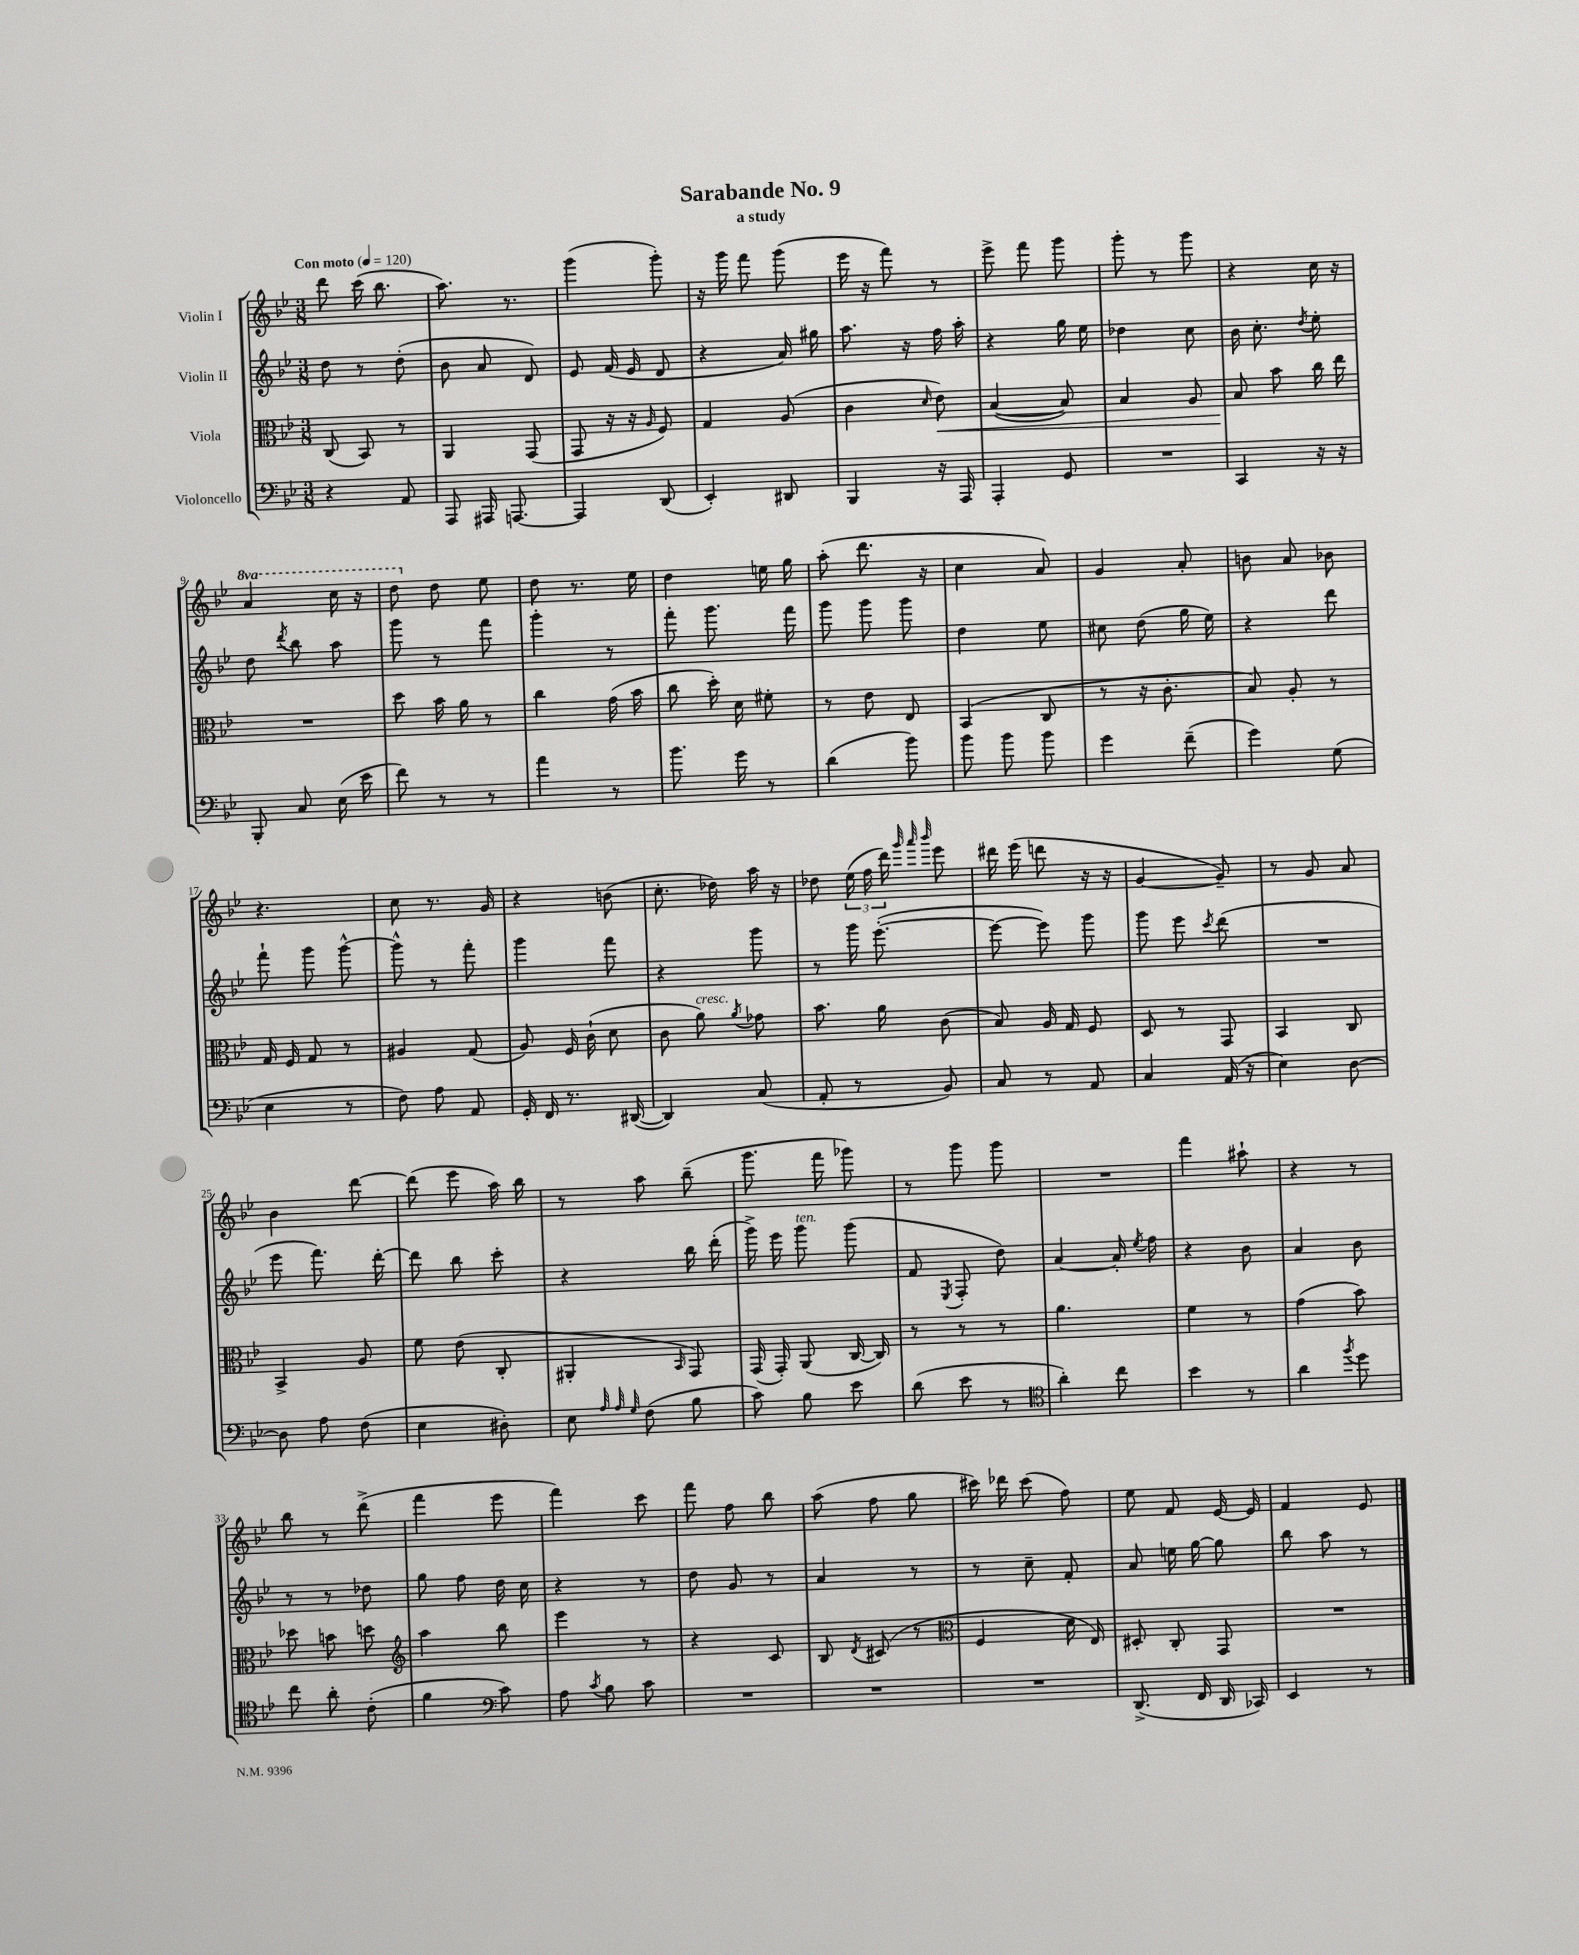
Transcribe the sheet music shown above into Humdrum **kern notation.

**kern	**kern	**dynam	**kern	**kern
*part4	*part3	*part3	*part2	*part1
*staff4	*staff3	*staff3	*staff2	*staff1
*I"Violoncello	*I"Viola	*	*I"Violin II	*I"Violin I
*clefF4	*clefC3	*	*clefG2	*clefG2
*k[b-e-]	*k[b-e-]	*	*k[b-e-]	*k[b-e-]
*M3/8	*M3/8	*	*M3/8	*M3/8
*MM120	*MM120	*	*MM120	*MM120
=1	=1	=1	=1	=1
!	!	!	!	!LO:TX:a:B:t=Con moto
4r	(8C/	.	8dd\	8ddd\
.	8BB-/)	.	8r	(16ccc\
.	.	.	.	8.bb-\
8AA/	8r	.	(8dd'\	.
=2	=2	=2	=2	=2
8AAA/	4AA/	.	8b-\	8.aa\)
16AAA#X/	.	.	8a/	.
[8.AAAn/	.	.	.	8.r
.	(8GG/	.	8d/)	.
=3	=3	=3	=3	=3
4AAA/]	8GG/	.	8e-/	(4ggg\
.	16r	.	(16f/	.
.	16r	.	16e-/	.
.	16qqA/	.	.	.
(8DD/	8F/)	.	8d/	8ggg'\)
=4	=4	=4	=4	=4
4EE-'/)	4G/	.	4r	16r
.	.	.	.	16ggg\
.	.	.	.	8fff\
8DD#X/	(8A/	.	16a/)	(8ggg\
.	.	.	16gg#X\	.
=5	=5	=5	=5	=5
4BBB-/	4c\	.	8.aa\	16eee-\
.	.	.	.	16r
.	.	.	.	8fff\)
.	.	.	16r	.
.	16qqd/	.	.	.
!	!	!LO:HP:b	!	!
16r	8e-\)	<	16ff\	8r
16AAA/	.	.	16aa'\	.
=6	=6	=6	=6	=6
4AAA'/	([4B-/	.	4r	8eee-^\
.	.	.	.	8fff\
8GG/	8B-/])	.	16gg\	8ggg\
.	.	.	16ee-\	.
=7	=7	=7	=7	=7
4.r	4B-/	.	4dd-X\	8ggg'\
.	.	.	.	8r
.	8A/	.	8cc\	8ggg\
=8	=8	=8	=8	=8
4CC/	8B-/	.	16b-\	4r
.	.	.	8.cc'\	.
.	8b-\	[	.	.
.	.	.	8qdd/	.
16r	16cc\	.	8ee-'\	16cc\
16r	16ee-\	.	.	16r
!!LO:LB:g=z
=9	=9	=9	=9	=9
*	*	*	*	*8va
8BBB-'/	4.r	.	8dd\	4aa/
.	.	.	8qddd/	.
8C/	.	.	8bb-\	.
(16E-\	.	.	8aa\	16ccc\
16e-\	.	.	.	16r
=10	=10	=10	=10	=10
8f\)	8dd\	.	8ggg\	8ddd\
*	*	*	*	*X8va
8r	16b-\	.	8r	8dd\
.	16a\	.	.	.
8r	8r	.	8fff\	8ee-\
=11	=11	=11	=11	=11
4a\	4cc\	.	4ggg'\	8dd\
.	.	.	.	8.r
8r	(16g\	.	8r	.
.	16b-\	.	.	16ee-\
=12	=12	=12	=12	=12
8.b-\	8cc\	.	8fff'\	4dd\
.	16dd'\)	.	8.ggg\	.
16g\	16d\	.	.	.
8r	8f#X'\	.	.	16een\
.	.	.	16fff\	16gg\
=13	=13	=13	=13	=13
(4d\	8r	.	8ggg\	(8aa'\
.	8e-\	.	8ggg\	8.ddd\
8b-\)	8E-/	.	8ggg\	.
.	.	.	.	16r
=14	=14	=14	=14	=14
8b-\	(4BB-/	.	4dd\	4cc\
8b-\	.	.	.	.
8b-\	8C/	.	8ee-\	8a/)
=15	=15	=15	=15	=15
4g\	8r	.	8cc#X\	4g/
.	16r	.	(8dd\	.
.	8.c'\	.	.	.
(8f~\	.	.	16gg\	8a'/
.	.	.	16ee-\)	.
=16	=16	=16	=16	=16
4g\)	8B-/)	.	4r	8bn\
.	8A'/	.	.	8a/
(8G\	8r	.	8ddd\	8b-X\
!!LO:LB:g=z
=17	=17	=17	=17	=17
4E-\	16G/	.	8fff`\	4.r
.	16F/	.	.	.
.	8G/	.	8ggg\	.
8r	8r	.	[8ggg^^\	.
=18	=18	=18	=18	=18
8F\)	4A#X/	.	8ggg^^\]	8cc\
8A\	.	.	8r	8.r
8AA/	(8G/	.	8fff'\	.
.	.	.	.	16g/
=19	=19	=19	=19	=19
16GG'/	8A/)	.	4ggg\	4r
16FF/	.	.	.	.
8.r	16F/	.	.	.
.	(16c`\	.	.	.
.	8d\	.	8fff\	(8bn\
([16DD#X/	.	.	.	.
=20	=20	=20	=20	=20
4DD#/])	8c\	.	4r	8.cc'\
!	!LO:TX:a:i:t=cresc.	!	!	!
.	8a\)	.	.	.
.	.	.	.	16dd-X\)
.	8qa/	.	.	.
(8C/	8g-X\	.	8ggg\	16aa\
.	.	.	.	16r
=21	=21	=21	=21	=21
8AA'/	8.b-\	.	8r	8dd-X\
8r	.	.	16ggg\	(24ee-\
.	.	.	.	24ff\
.	16a\	.	([8.eee-'\	.
.	.	.	.	24ddd\)
.	.	.	.	32qqggg/
.	.	.	.	32qqaaa/
.	.	.	.	32qqbbb-/
8BB-/)	(8c\	.	.	8eee-\
=22	=22	=22	=22	=22
8C/	8B-/)	.	8eee-\_	16ddd#X\
.	.	.	.	(16eee-\
8r	16A/	.	8eee-\])	8dddn\
.	16G/	.	.	.
8AA/	8F/	.	8ggg\	16r
.	.	.	.	16r
=23	=23	=23	=23	=23
4C/	8D/	.	8ggg\	[4g/
.	8r	.	8eee-\	.
.	.	.	8qccc/	.
(16AA/	8GG/	.	(8ddd\	8g~/])
16r	.	.	.	.
=24	=24	=24	=24	=24
4E-\)	4BB-/	.	4.r	8r
.	.	.	.	8g/
[8D\	8C/	.	.	8a/
!!LO:LB:g=z
=25	=25	=25	=25	=25
8D\]	4BB-^/	.	8eee-\	4b-\
8A\	.	.	8.fff\)	.
(8F\	8A/	.	.	[8ddd\
.	.	.	[16ddd'\	.
=26	=26	=26	=26	=26
4E-\	8f\	.	8ddd\]	(8ddd\]
.	(8e-\	.	8bb-\	8eee-\
8D#X'\)	8C'/	.	8ccc'\	16aa\)
.	.	.	.	16bb-\
=27	=27	=27	=27	=27
8E-\	4AA#X'/	.	4r	8r
32qqA/	.	.	.	.
32qqA/	.	.	.	.
32qqG/	.	.	.	.
(8F\	.	.	.	8aa\
.	16qqBB-/	.	.	.
8B-\	8GG/)	.	16bb-\	(8bb-~\
.	.	.	(16ddd'\	.
=28	=28	=28	=28	=28
8c\)	(16GG/	.	16ggg^\)	8.ggg\
.	16GG'/)	.	16eee-\	.
!	!	!	!LO:TX:a:i:t=ten.	!
8B-\	(8AA/	.	8ggg\	.
.	.	.	.	16fff\
8e-\	[16C/	.	(8ggg\	8ggg-X\)
.	16C/])	.	.	.
=29	=29	=29	=29	=29
(8d\	8r	.	8f/	8r
.	.	.	8qE-/	.
8e-\	8r	.	8F'/	8ggg\
8r	8r	.	8dd\)	8ggg\
=30	=30	=30	=30	=30
*clefC4	*	*	*	*
4a'\)	4.a\	.	[4a/	4.r
8cc\	.	.	16a'/]	.
.	.	.	8qee-/	.
.	.	.	16ff\	.
=31	=31	=31	=31	=31
4b-\	4f\	.	4r	4fff\
8r	8r	.	8b-\	8aa#X`\
=32	=32	=32	=32	=32
4a\	(4g\	.	4a/	4r
8qff/	.	.	.	.
8dd\	8b-\)	.	8b-\	8r
!!LO:LB:g=z
=33	=33	=33	=33	=33
8cc\	8dd-X\	.	8r	8bb-\
8a'\	8bn\	.	8r	8r
(8c'\	8ddn\	.	8dd-X\	(8ddd^\
=34	=34	=34	=34	=34
*	*clefG2	*	*	*
4f\	4aa\	.	8gg\	4fff\
.	.	.	8ff\	.
*clefF4	*	*	*	*
8c\)	8bb-\	.	16dd\	8eee-\
.	.	.	16cc\	.
=35	=35	=35	=35	=35
8A\	4eee-\	.	4r	4fff\)
8qc/	.	.	.	.
8B-\	.	.	.	.
8c\	8r	.	8r	8ccc\
=36	=36	=36	=36	=36
4.r	4r	.	8dd\	8fff\
.	.	.	8g/	8ff\
.	8c/	.	8r	8bb-\
=37	=37	=37	=37	=37
4.r	8B-/	.	4a/	(8aa\
.	8qd/	.	.	.
.	(8c#X/	.	.	8ff\
.	8r	.	8r	8gg\
=38	=38	=38	=38	=38
*	*clefC3	*	*	*
4.r	4F/	.	8r	16ccc#X\)
.	.	.	.	16ddd-X\
.	.	.	8cc~\	(8ccc#\
.	16d\	.	8f'/	8ff\)
.	16E-/)	.	.	.
=39	=39	=39	=39	=39
(8.DD^/	8D#X'/	.	8a/	8ee-\
.	8C'/	.	16een\	8f/
16FF/	.	.	[16gg\	.
16DD/	8GG/	.	8gg\]	[16e-/
16CC-X/)	.	.	.	16e-/]
=40	=40	=40	=40	=40
4EE-/	4.r	.	8bb-\	4f/
.	.	.	8aa\	.
8r	.	.	8r	8e-/
==	==	==	==	==
*-	*-	*-	*-	*-
